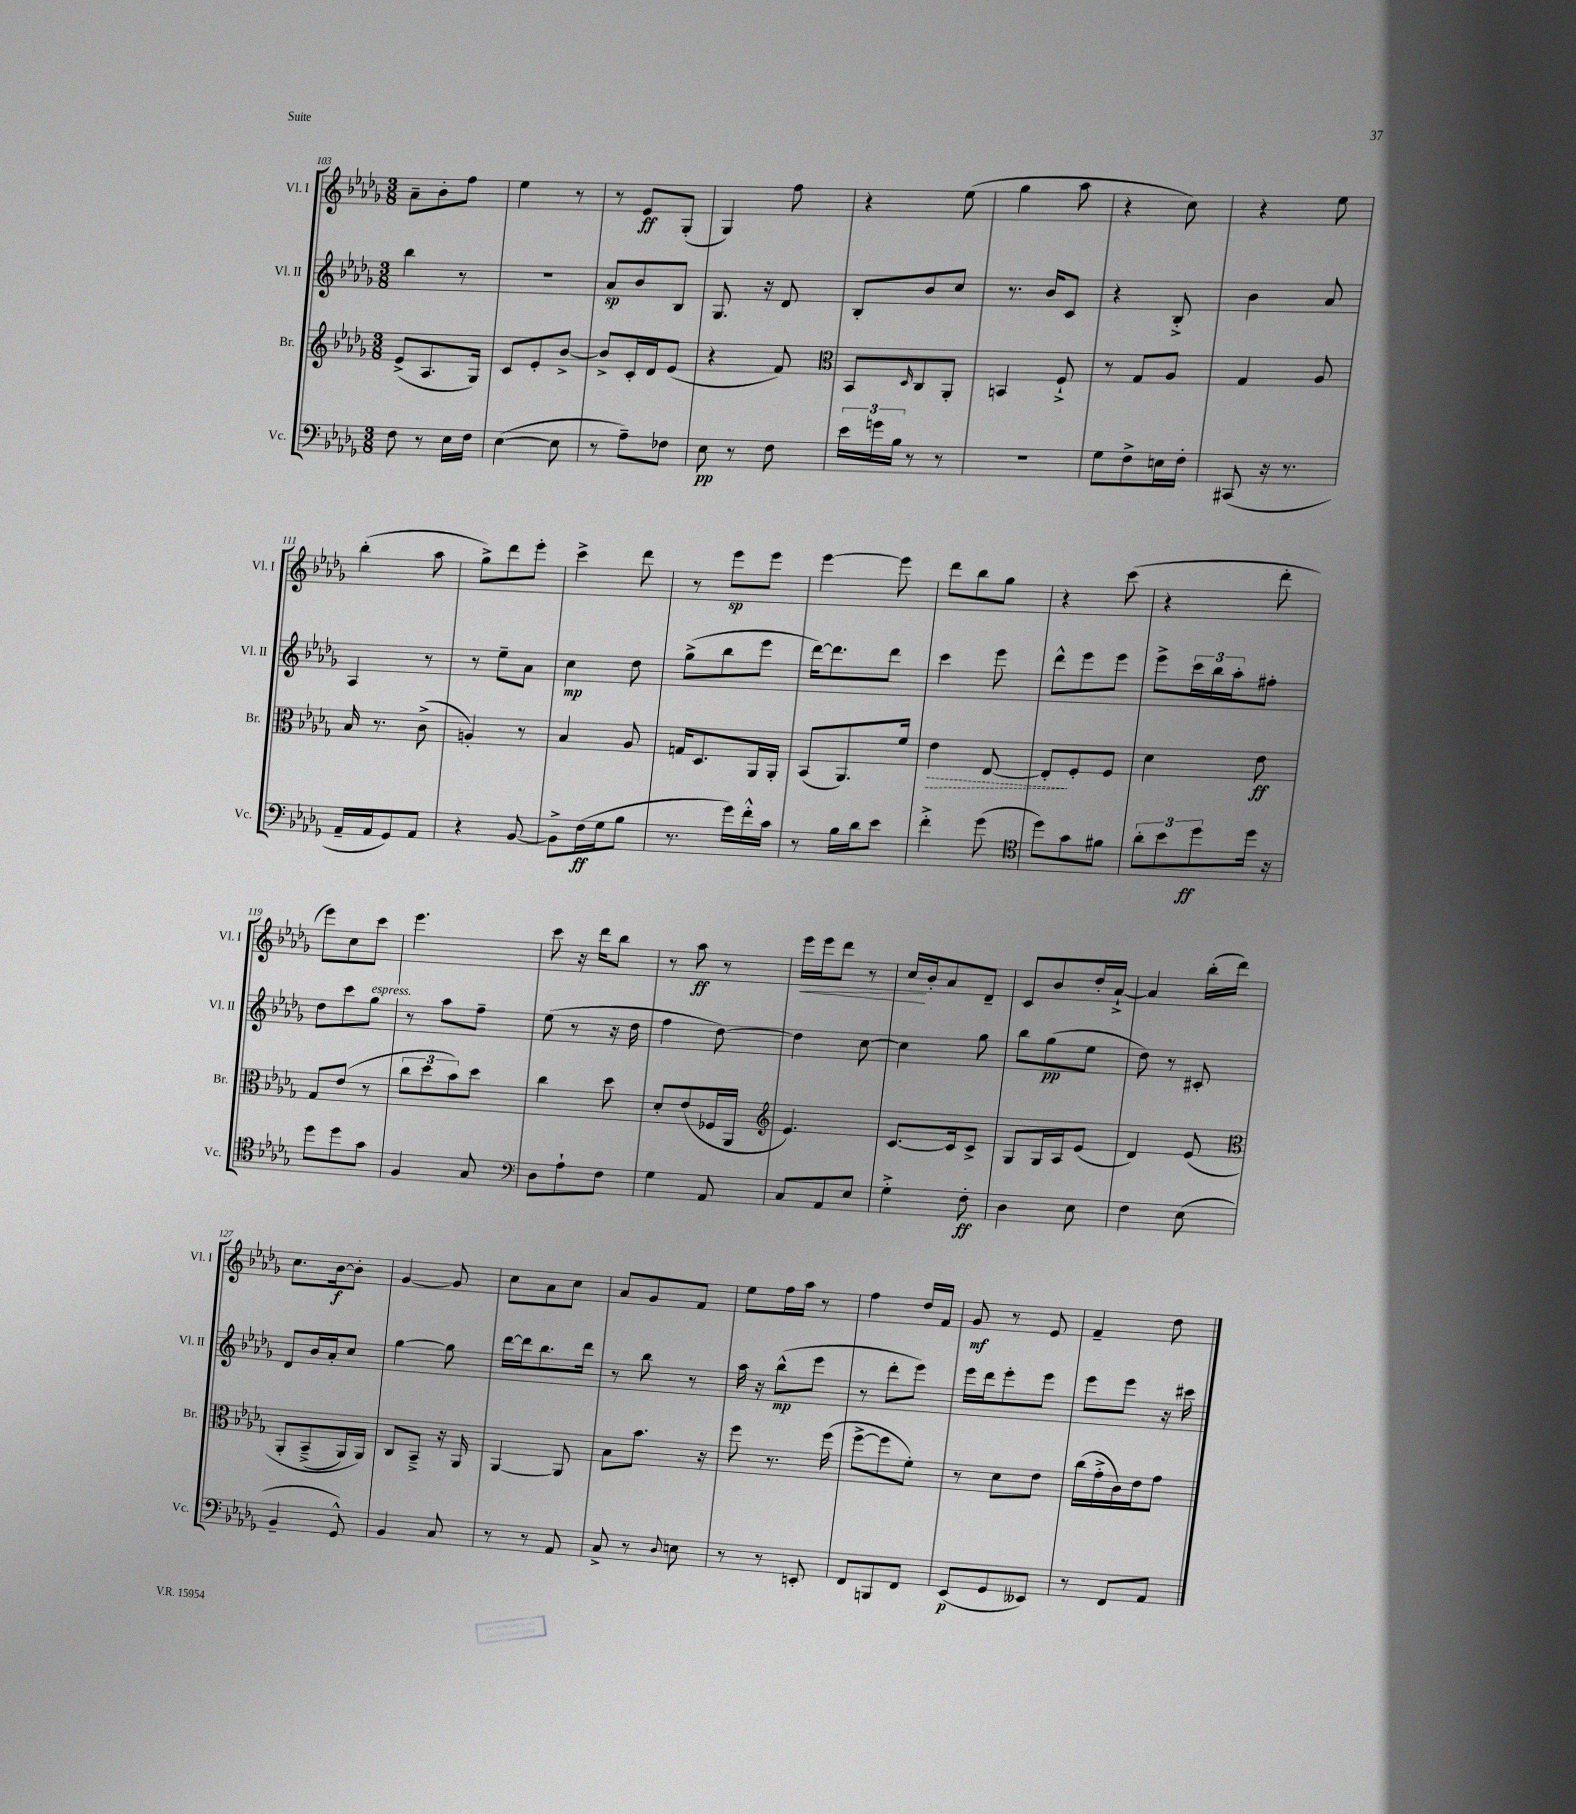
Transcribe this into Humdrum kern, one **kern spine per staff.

**kern	**kern	**kern	**kern
*staff4	*staff3	*staff2	*staff1
*clefF4	*clefG2	*clefG2	*clefG2
*k[b-e-a-d-g-]	*k[b-e-a-d-g-]	*k[b-e-a-d-g-]	*k[b-e-a-d-g-]
*M3/8	*M3/8	*M3/8	*M3/8
8F	(8e-^	4bb-	8a-~
8r	8.A-	.	8b-'
16E-	.	8r	8ff
16F	16G-)	.	.
=	=	=	=
([4E-	8c	4.r	4ee-
.	8e-'	.	.
8E-]	[8b-^	.	8r
=	=	=	=
8r	8b-^]	8a-	8r
8A-~)	16c'	8b-	8e-
.	16d-	.	.
8F-	(8e-	8B-	(8G-'
=	=	=	=
8E-	4r	8.G-	4G-)
8r	.	.	.
.	.	16r	.
8F	8f)	8d-	8ff
=	=	=	=
*	*clefC3	*	*
24e-	8BB-	8B-'	4r
24g	.	.	.
24B-	.	.	.
.	16qqD-	.	.
8r	8C	8b-	.
8r	8AA-'	8cc	(8ee-
=	=	=	=
4.r	4BB	8.r	4gg-
.	.	16b-	.
.	8F`^	8c	8aa-
=	=	=	=
8G-	8r	4r	4r
8F^	8G-	.	.
16E	8A-	8B-'^	8cc)
16F'	.	.	.
=	=	=	=
(8CC#	4G-	4b-	4r
16r	.	.	.
8.r	.	.	.
.	8A-	8a-	8ee-
=	=	=	=
16AA-~	16B-	4A-	(4bb-'
16AA-	8.r	.	.
8GG-)	.	.	.
8AA-	(8c^	8r	8aa-
=	=	=	=
4r	4A')	8r	8gg-^)
.	.	8ee-~	8ddd-
[8BB-	8r	8a-	8eee-'
=	=	=	=
8BB-^]	4B-	4cc	4ccc^
(16F	.	.	.
16G-	.	.	.
8B-	8A-	8dd-	8ddd-
=	=	=	=
8.r	16G	(8gg-^	8r
.	8.D-	.	.
.	.	8bb-	8eee-
16g-)	.	.	.
16f'^^	16AA-	8eee-	8eee-
16c	16AA-'	.	.
=	=	=	=
8r	(8BB-	[16ddd-)	[4eee-
.	.	8.ddd-]	.
16B-	8.AA-)	.	.
16d-	.	.	.
8e-	.	8ddd-	8eee-]
.	16f	.	.
=	=	=	=
4f'^	4e-	4ccc	8ddd-
.	.	.	8bb-
(8g-	[8E-	8eee-	8gg-
=	=	=	=
*clefC4	*	*	*
8dd-)	8E-']	8ddd-^^	4r
8g-	8F'	8eee-	.
8f#	8F	8eee-	(8ccc
=	=	=	=
12a-'	4d-	8eee-^	4r
12b-	.	.	.
.	.	24ccc	.
12dd-	.	24bb-	.
.	.	24aa-'	.
16dd-	8e-	8ff#'	8ddd-'
16r	.	.	.
=	=	=	=
8dd-	8G-	8dd-	8eee-)
8dd-	(8e-	8ccc	8cc
8g-	8r	8gg-	8ccc
=	=	=	=
4F	12cc	8r	4.eee-
.	12dd-	.	.
.	.	8aa-	.
.	12b-)	.	.
8G-	8dd-	8ff~	.
=	=	=	=
*clefF4	*	*	*
8D-	4cc	(8ee-	8ccc
8A-`	.	8r	16r
.	.	.	16ddd-
8F	8dd-	16r	8bb-
.	.	16dd-	.
=	=	=	=
4G-	8d-'	4ff	8r
.	(8e-	.	8aa-
8AA-	16F-	[8dd-)	8r
.	16AA-	.	.
=	=	=	=
*	*clefG2	*	*
8C	4.e-)	4dd-]	16eee-
.	.	.	16eee-
8AA-	.	.	8ddd-
8E-	.	[8cc	8r
=	=	=	=
4G-'^	[8.c	4cc]	16cc
.	.	.	16b-'
.	.	.	8a-
.	16c]	.	.
8F'	8c^	8gg-	8d-~
=	=	=	=
4D-	8G-	8bb-	8c
.	16G-	(8gg-	8b-
.	16A-	.	.
8E-	(8e-	8ee-	16dd-'
.	.	.	[16a-`^
=	=	=	=
4F	4d-)	8dd-)	4a-]
.	.	8r	.
(8E-	&(8e-	8c#'	(16bb-'
.	.	.	16ddd-)
=	=	=	=
*	*clefC3	*	*
4BB-~	8AA-'	8d-	8.cc
.	(8BB-~^	16b-	.
.	.	16a-'	[16b-
8GG-^^)	16AA-)	8cc	8b-']
.	16AA-&)	.	.
=	=	=	=
4BB-	8C	[4gg-	[4g-
.	8BB-~^	.	.
8C	16r	8gg-]	8g-]
.	16AA-	.	.
=	=	=	=
8r	[4AA-	[16ddd-	8cc
.	.	16ddd-]	.
8r	.	8.bb-	8a-
8AA-	8AA-]	.	8cc
.	.	16ddd-	.
=	=	=	=
8C^	8B-	8r	8a-
8r	8.b-	8bb-	8g-
8qqD-	.	.	.
8E	.	8r	8f
.	16r	.	.
=	=	=	=
8r	8ff	16aa-	8ee-
.	.	16r	.
8r	8.r	(8bb-^^	16ff
.	.	.	16aa-
8EE'	.	8eee-	8r
.	(16ff	.	.
=	=	=	=
8FF	[8ff^	8r	4ff
8BBB	8ff]	8ddd-'	.
8FF	8f')	8eee-)	16dd-
.	.	.	16f
=	=	=	=
(8EE-	8r	16eee-	8g-
.	.	16ddd-	.
8GG-	8d-	8eee-'	8r
8EE--)	8e-	8eee-	8e-
=	=	=	=
8r	(16cc	8eee-	4f~
.	16g-'^	.	.
8FF	16c)	8eee-	.
.	16e-	.	.
8AA-	8g-	16r	8dd-
.	.	16ccc#	.
==	==	==	==
*-	*-	*-	*-
